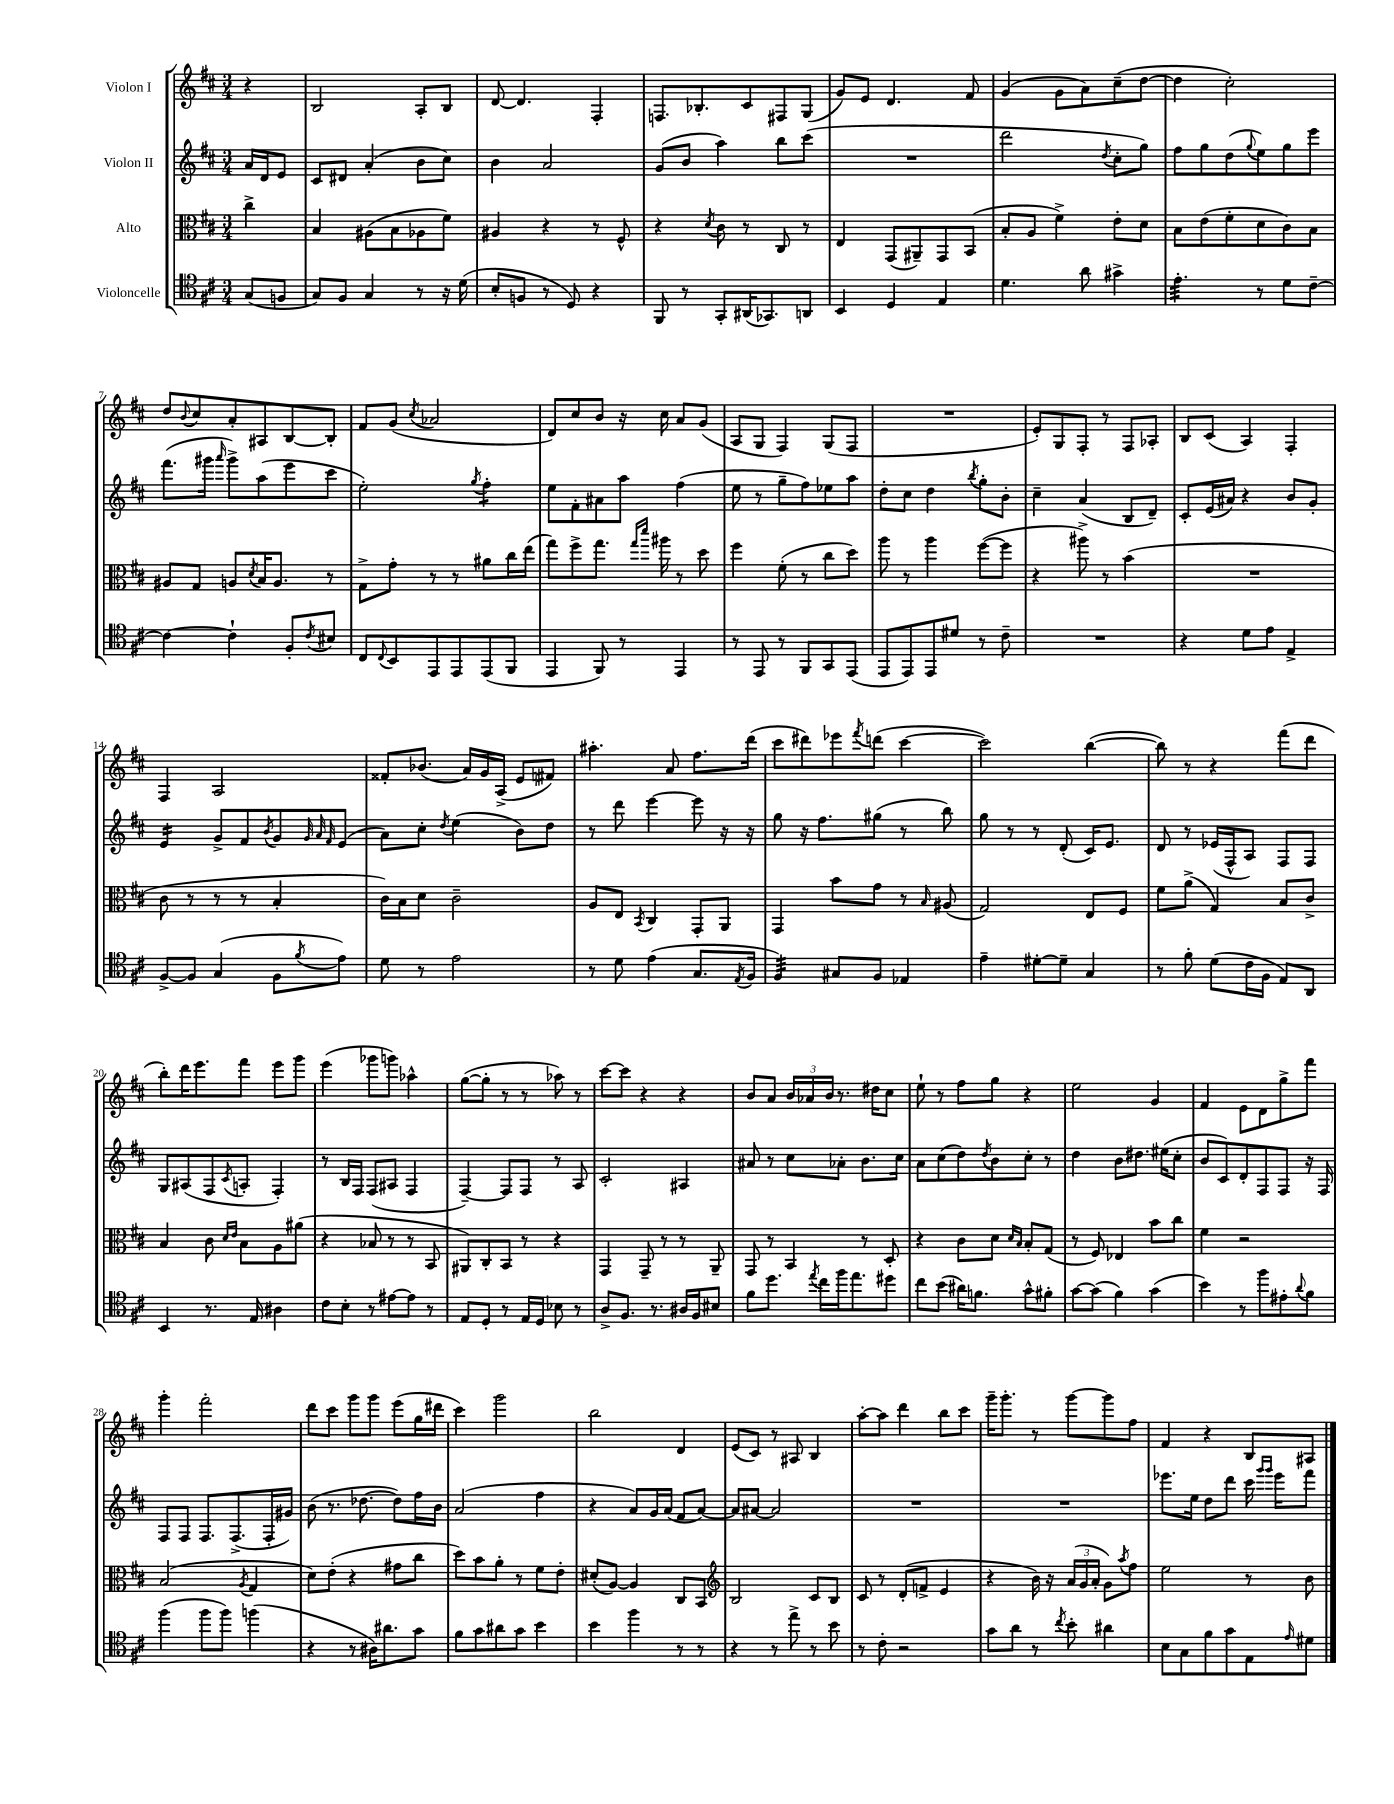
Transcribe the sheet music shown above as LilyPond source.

<<
\new StaffGroup <<
\new Staff = "s0" \with { instrumentName = "Violon I" } {
    \clef treble \key d \major \numericTimeSignature \time 3/4 \partial 4
    r4 |
    b2 a8-. b8 |
    d'8~ d'4. fis4-. |
    f8. bes8.-. cis'8 fis8 g8( |
    g'8) e'8 d'4. fis'8 |
    g'4( g'8 a'8) cis''8--( d''8~ |
    d''4 cis''2-.) |
    d''8 \appoggiatura { b'8 } cis''8 a'8-. ais8 b8~ b8-. |
    fis'8 g'8( \acciaccatura { cis''8 } aes'2 |
    d'8) cis''8 b'8 r16 cis''16 a'8 g'8( |
    a8 g8 fis4) g8( fis8 |
    R2. |
    e'8-.) g8 fis8-. r8 fis8 aes8-. |
    b8 cis'8( a4) fis4-. |
    fis4 a2 |
    fisis'8-. bes'8.( a'16) g'16 a16->( e'8 fis'8) |
    ais''4.-. a'8 fis''8. d'''16( |
    cis'''8 dis'''8) ees'''8 \acciaccatura { fis'''8 } d'''8( cis'''4~ |
    cis'''2) b''4~( |
    b''8) r8 r4 fis'''8( d'''8 |
    b''8-.) d'''16 e'''8. fis'''8 e'''8 g'''8 |
    e'''4( ges'''8 g'''8) aes''4-^ |
    g''8~( g''8-. r8 r8 aes''8) r8 |
    cis'''8~ cis'''8 r4 r4 |
    b'8 a'8 \tuplet 3/2 { b'16 aes'16 b'16 } r8. dis''16 cis''8 |
    e''8-! r8 fis''8 g''8 r4 |
    e''2 g'4 |
    fis'4 e'8 d'8 g''8-> fis'''8 |
    g'''4-. fis'''2-. |
    d'''8 cis'''8 g'''8 g'''8 e'''8( g''16 dis'''16 |
    cis'''4) g'''2 |
    b''2 d'4 |
    e'8( cis'8) r8 ais8 b4 |
    a''8~-. a''8 d'''4 b''8 cis'''8 |
    g'''16-- g'''8.-. r8 g'''8~ g'''8 fis''8 |
    fis'4 r4 b8 ais8 \bar "|." |
}
\new Staff = "s1" \with { instrumentName = "Violon II" } {
    \clef treble \key d \major \numericTimeSignature \time 3/4 \partial 4
    a'16 d'16 e'8 |
    cis'8 dis'8 a'4-.( b'8 cis''8) |
    b'4 a'2 |
    g'8( b'8 a''4) b''8 cis'''8( |
    R2. |
    d'''2 \acciaccatura { d''8 } cis''8-. g''8) |
    fis''8 g''8 d''8( \appoggiatura { g''8 } e''8) g''8 e'''8 |
    fis'''8.( gis'''16 \grace { a'''16 } gis'''8->) a''8( e'''8 cis'''8 |
    e''2-.) \acciaccatura { g''8 } fis''4:8-. |
    e''8 fis'8-. ais'8 a''8 fis''4( |
    e''8 r8 g''8-- fis''8) ees''8 a''8 |
    d''8-. cis''8 d''4 \acciaccatura { b''8 } g''8-. b'8-. |
    cis''4-- a'4( b8 d'8--) |
    cis'8-. e'16( ais'16) r4 b'8 g'8-. |
    e'4:16 g'8-> fis'8 \acciaccatura { b'8 } g'8 \grace { g'32 a'32 fis'32 } e'8( |
    a'8) cis''8-. \acciaccatura { d''8 } e''4( b'8) d''8 |
    r8 d'''8 e'''4~ e'''8 r16 r16 |
    g''8 r16 fis''8. gis''8( r8 b''8) |
    g''8 r8 r8 d'8-.( cis'16) e'8. |
    d'8 r8 ees'16( fis16-^ a8) fis8 fis8 |
    g8 ais8( fis8 \acciaccatura { cis'8 } a8-. fis4-.) |
    r8 b16 fis16 fis8( ais8 fis4 |
    fis4~--) fis8 fis8 r8 a8 |
    cis'2-. ais4 |
    ais'8 r8 cis''8 aes'8-. b'8. cis''16 |
    a'8 cis''8( d''8) \acciaccatura { d''8 } b'8 cis''8-. r8 |
    d''4 b'8 dis''8. eis''16( cis''8-. |
    b'8 cis'8) d'8-. fis8 fis8 r16 fis16 |
    fis8 fis8 fis8. fis8.->( fis16-. gis'16) |
    b'8( r8. des''8.~ des''8) fis''16 b'16 |
    a'2( fis''4 |
    r4 a'8) g'16 a'16( fis'8 a'8~) |
    a'8 ais'8~ ais'2 |
    R2. |
    R2. |
    ees'''8. e''16 d''8 d'''8 cis'''16 \grace { g'''16 g'''16 } ees'''16 fis'''8 \bar "|." |
}
\new Staff = "s2" \with { instrumentName = "Alto" } {
    \clef alto \key d \major \numericTimeSignature \time 3/4 \partial 4
    cis''4-> |
    b4 ais8( b8 aes8 fis'8) |
    ais4 r4 r8 fis8-^ |
    r4 \acciaccatura { d'8 } cis'8 r8 cis8 r8 |
    e4 g,8( ais,8--) g,8 b,8( |
    b8-. a8 fis'4->) e'8-. d'8 |
    b8 e'8( fis'8-. d'8 cis'8) b8 |
    ais8 g8 a8 \acciaccatura { d'8 } b16 a8. r8 |
    g8-> g'8-. r8 r8 ais'8 cis''16 e''16( |
    g''8) fis''8-> g''8. \grace { g''16 d'''16 } ais''16 r8 d''8 |
    fis''4 fis'8-.( r8 cis''8 d''8) |
    a''8 r8 a''4 fis''8~( fis''8 |
    r4 ais''8->) r8 b'4( |
    R2. |
    cis'8 r8 r8 r8 b4-. |
    cis'16) b16 d'8 cis'2-- |
    a8 e8 \acciaccatura { b,8 } cis4 g,8-. a,8 |
    g,4 b'8 g'8 r8 \grace { b16 } ais8( |
    g2) e8 fis8 |
    fis'8 a'8->( g4) b8 cis'8-> |
    b4 cis'8 \grace { d'16 e'16 } b8 a8 ais'8( |
    r4 bes8 r8 r8 b,8 |
    ais,8) cis8-. b,8 r8 r4 |
    g,4 g,8-- r8 r8 a,8-- |
    g,8 r8 b,4 r8 d8-. |
    r4 cis'8 d'8 \grace { d'16 b16 } b8-. g8( |
    r8 fis8) ees4 b'8 cis''8 |
    fis'4 r2 |
    b2( \acciaccatura { a8 } g4 |
    d'8) e'8-.( r4 gis'8 cis''8 |
    d''8) b'8 a'8-. r8 fis'8 e'8-. |
    dis'8-.( a8~) a4 cis8 b,8 |
    \clef treble b2 cis'8 b8 |
    cis'8 r8 d'8-.( f'8-> e'4 |
    r4 b'16) r16 \tuplet 3/2 { a'16( g'16 a'16-. } g'8) \acciaccatura { a''8 } fis''8 |
    e''2 r8 b'8 \bar "|." |
}
\new Staff = "s3" \with { instrumentName = "Violoncelle" } {
    \clef tenor \key d \major \numericTimeSignature \time 3/4 \partial 4
    g8( f8 |
    g8) fis8 g4 r8 r16 d'16( |
    b8-. f8 r8 d8) r4 |
    fis,8 r8 g,8-. ais,16( ges,8.) a,8 |
    b,4 d4 e4 |
    d'4. a'8 gis'4-> |
    e'4.:32-. r8 d'8 cis'8~-- |
    cis'4~ cis'4-! fis8-. \acciaccatura { cis'8 } bis8 |
    cis8 \appoggiatura { cis8 } b,8 e,8 e,8 e,8( fis,8 |
    e,4 fis,8) r8 e,4 |
    r8 e,8 r8 fis,8 g,8 e,8( |
    e,8 e,8) e,8 dis'8 r8 cis'8-- |
    R2. |
    r4 d'8 e'8 e4-> |
    fis8~-> fis8 g4( fis8 \acciaccatura { fis'8 } e'8) |
    d'8 r8 e'2 |
    r8 d'8 e'4( g8. \acciaccatura { e8 } fis16 |
    fis4:32) gis8 fis8 ees4 |
    e'4-- dis'8~-. dis'8-- g4 |
    r8 fis'8-. d'8( cis'16 fis16 e8) a,8 |
    b,4 r8. e16 ais4 |
    cis'8 b8-. r8 eis'8~ eis'8 r8 |
    e8 d8-. r8 e16 d16 bes8 r8 |
    a8-> fis8. r8. ais16 fis16 bis8 |
    fis'8 d''8. \acciaccatura { e''8 } cis''16 fis''16 e''8. dis''8 |
    cis''8 b'8( ais'16) f'8. g'8-^ fis'8-. |
    g'8~ g'8( fis'4) g'4( |
    b'4) r8 fis''8 eis'8-. \appoggiatura { a'8 } fis'8 |
    fis''4( fis''8 fis''8) f''4( |
    r4 r8 ais16) ais'8. g'8 |
    fis'8 g'8 ais'8 g'8 b'4 |
    b'4 fis''4 r8 r8 |
    r4 r8 e''8-> r8 b'8 |
    r8 cis'8-. r2 |
    g'8 a'8 r8 \acciaccatura { cis''8 } b'8-. ais'4 |
    b8 g8 fis'8 g'8 e8 \grace { e'16 } dis'8 \bar "|." |
}
>>
>>
